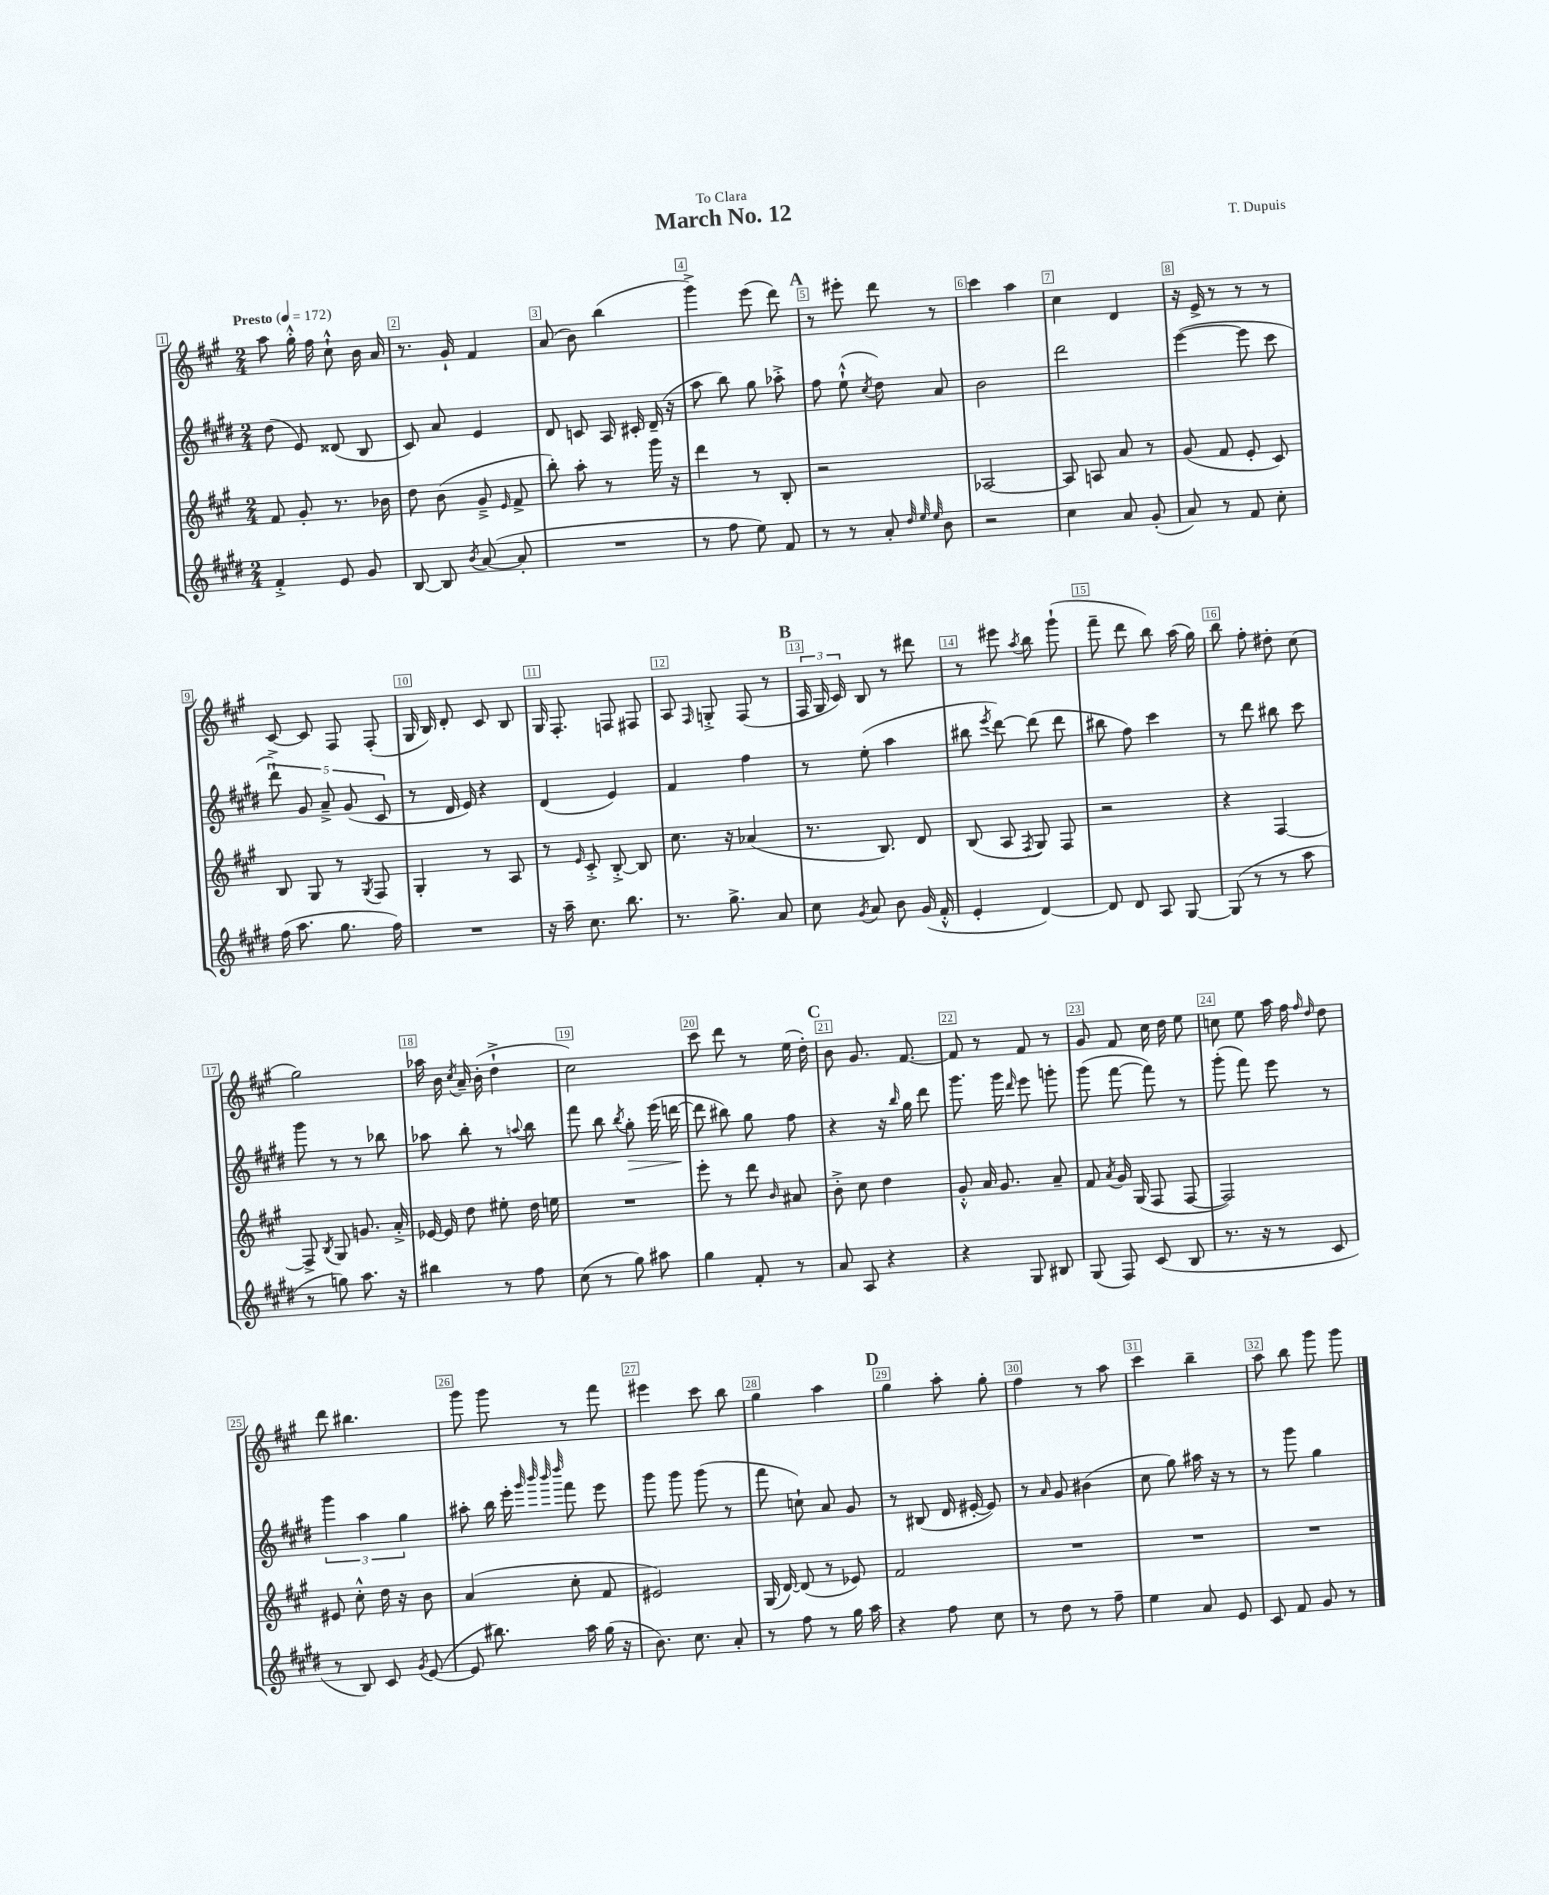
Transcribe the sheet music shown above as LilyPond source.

\header { title = "March No. 12" composer = "T. Dupuis" dedication = "To Clara" }
<<
\new StaffGroup <<
\new Staff = "s0" {
    \clef treble \key a \major \numericTimeSignature \time 2/4 \tempo "Presto" 4 = 172
    \autoBeamOff a''8 gis''16-.-^ fis''16 cis''8-!-^ b'16 a'16 |
    r8. gis'16-! fis'4 |
    a'8( b'8) b''4( |
    gis'''4->) e'''8( d'''8) |
    \mark \markup { \bold "A" } r8 eis'''8-. d'''8 r8 |
    cis'''4 a''4 |
    cis''4 d'4 |
    r16 e'16-> r8 r8 r8 |
    cis'8~ cis'8 fis8 fis8-.( |
    gis16 b16) d'8-. cis'8 b8 |
    gis16 fis8.-. f8 fis8 |
    a8 \grace { fis16 } g8-.-> fis8( r8 |
    \mark \markup { \bold "B" } \tuplet 3/2 { fis16 gis16 cis'16) } b8 r8 dis'''8 |
    r8 eis'''8 \acciaccatura { a''8 } b''8 gis'''8-!( |
    fis'''8-- d'''8 b''8) a''16( gis''16) |
    b''8 fis''8-. dis''8-. cis''8( |
    gis''2) |
    aes''16 b'16 \acciaccatura { cis''8 } a'16-- b'16-.( d''4-!-> |
    cis''2) |
    cis'''8 d'''8 r8 e''16( d''16-.) |
    \mark \markup { \bold "C" } b'8 gis'8. fis'8.~ |
    fis'8 r8 fis'8 r8 |
    gis'8 fis'8 cis''16 d''16 e''8 |
    c''8 e''8 a''16 fis''16 \grace { fis''16 d''16 } d''8 |
    d'''8 bis''4. |
    gis'''8 gis'''8 r8 fis'''8 |
    eis'''4 cis'''8 b''8 |
    gis''4 a''4 |
    \mark \markup { \bold "D" } gis''4 a''8-. gis''8-. |
    fis''4 r8 a''8 |
    cis'''4 b''4-- |
    a''8 b''8 gis'''8 gis'''8 \bar "|." |
}
\new Staff = "s1" {
    \clef treble \key e \major \numericTimeSignature \time 2/4
    \autoBeamOff dis''8( e'8) disis'8( b8 |
    cis'8) a'8 e'4 |
    dis'8 c'8 a16 cis'16-. dis'16--( r16 |
    a''8 b''8) gis''8 aes''8-.-> |
    \mark \markup { \bold "A" } fis''8 e''8-!-^( \acciaccatura { cis''8 } dis''8) a'8 |
    b'2 |
    dis'''2 |
    e'''4~( e'''8 cis'''8 |
    \tuplet 5/4 { dis'''8-!->) gis'8 a'8---> gis'8( cis'8 } |
    r8 dis'16 e'16) r4 |
    dis'4( e'4) |
    fis'4 fis''4 |
    \mark \markup { \bold "B" } r8 e''8-.( a''4 |
    bis''8 \acciaccatura { e'''8 } dis'''8~) dis'''8( dis'''8 |
    bis''8 fis''8) cis'''4 |
    r8 dis'''8 bis''8 cis'''8 |
    gis'''8 r8 r8 bes''8 |
    aes''8 b''8-. r8 \appoggiatura { a''8 } b''8 |
    fis'''8 b''8 \acciaccatura { b''8 } gis''8-.\> e'''16( d'''16~\! |
    d'''8 bis''8) gis''8 fis''8 |
    \mark \markup { \bold "C" } r4 r16 \grace { b''16 } gis''16 dis'''8 |
    gis'''8. gis'''16 \grace { dis'''16 } e'''8 g'''8-. |
    gis'''8( fis'''8~ fis'''8) r8 |
    gis'''8-.( fis'''8) e'''8 r8 |
    \tuplet 3/2 { gis'''4 a''4 gis''4 } |
    ais''8-. b''16 e'''16-. \grace { gis'''32 b'''32 b'''32 dis''''32 } fis'''8 e'''8 |
    gis'''8 gis'''8 gis'''8( r8 |
    fis'''8 c''8-!) a'8 gis'8 |
    \mark \markup { \bold "D" } r8 bis8( dis'16 eis'16~-. eis'8) |
    r8 \grace { a'16 } gis'8 bis'4( |
    cis''8 gis''8) ais''16 r16 r8 |
    r8 gis'''8 gis''4 \bar "|." |
}
\new Staff = "s2" {
    \clef treble \key a \major \numericTimeSignature \time 2/4
    \autoBeamOff fis'8 gis'8-. r8. bes'16 |
    d''8 b'8( gis'8---> \grace { e'16 } fis'8-> |
    b''8-.) a''8-. r8 gis'''16 r16 |
    d'''4 r8 b8-. |
    \mark \markup { \bold "A" } r2 |
    aes2~ |
    aes8 a8 a'8 r8 |
    gis'8( fis'8 e'8-. cis'8) |
    b8 gis8 r8 \acciaccatura { gis8 } fis8 |
    gis4-. r8 a8 |
    r8 \grace { e'16 } cis'8-.-> b8~-.-> b8 |
    cis''8. r16 aes'4( |
    \mark \markup { \bold "B" } r8. b8.) d'8 |
    b8( a8 \acciaccatura { fis8 } gis8) fis8 |
    r2 |
    r4 fis4~ |
    fis8-> \acciaccatura { b8 } gis8 g'8. a'16-.-> |
    ees'16~ ees'16 d''8 eis''8-. d''16 e''16 |
    R2 |
    e'''8-. r8 d'''8 \grace { b'16 } ais'8 |
    \mark \markup { \bold "C" } b'8-.-> cis''8 d''4 |
    gis'8-.-^ a'16 gis'8. a'8-- |
    fis'8 \acciaccatura { a'8 } gis'16 gis16( fis8 fis8~ |
    fis2) |
    eis'8 cis''8-.-^ d''16 r16 b'8 |
    a'4( cis''8-. fis'8 |
    eis'2) |
    gis16( d'16~) d'8( r8 ees'8) |
    \mark \markup { \bold "D" } fis'2 |
    R2 |
    R2 |
    R2 \bar "|." |
}
\new Staff = "s3" {
    \clef treble \key e \major \numericTimeSignature \time 2/4
    \autoBeamOff fis'4-.-> e'8 gis'8 |
    b8~ b8 \acciaccatura { b'8 } a'8~( a'8-. |
    R2 |
    r8 fis''8 e''8) fis'8 |
    \mark \markup { \bold "A" } r8 r8 a'8-. \grace { dis''32 e''32 e''32 } b'8 |
    r2 |
    cis''4 a'8 gis'8-.( |
    a'8) r8 fis'8 cis''8-. |
    fis''16( a''8. gis''8. fis''16) |
    R2 |
    r16 a''16-- cis''8. b''8. |
    r8. gis''8.-> a'8 |
    \mark \markup { \bold "B" } cis''8 \acciaccatura { gis'8 } a'8 b'8 gis'16( fis'16-.-^ |
    e'4-. dis'4~) |
    dis'8 dis'8 a8 gis8~ |
    gis8( r8 r8 a''8 |
    r8 g''8) a''8. r16 |
    bis''4 r8 fis''8 |
    cis''8( r8 gis''8) ais''8 |
    gis''4 fis'8-. r8 |
    \mark \markup { \bold "C" } a'8 a8 r4 |
    r4 gis8 bis8 |
    gis8( fis8) cis'8( b8 |
    r8. r16 r8 cis'8 |
    r8 b8) cis'8 \acciaccatura { gis'8 } e'8~( |
    e'8 bis''8.) a''16 gis''16( r16 |
    b'8.) cis''8. a'8-. |
    r8 fis''8 r8 gis''16 a''16 |
    \mark \markup { \bold "D" } r4 fis''8 cis''8 |
    r8 dis''8 r8 fis''8-- |
    e''4 a'8 e'8 |
    cis'8 fis'8 gis'8 r8 \bar "|." |
}
>>
>>
\layout { \context { \Score \override BarNumber.break-visibility = ##(#f #t #t) barNumberVisibility = #all-bar-numbers-visible \override BarNumber.stencil = #(make-stencil-boxer 0.1 0.3 ly:text-interface::print) } }
